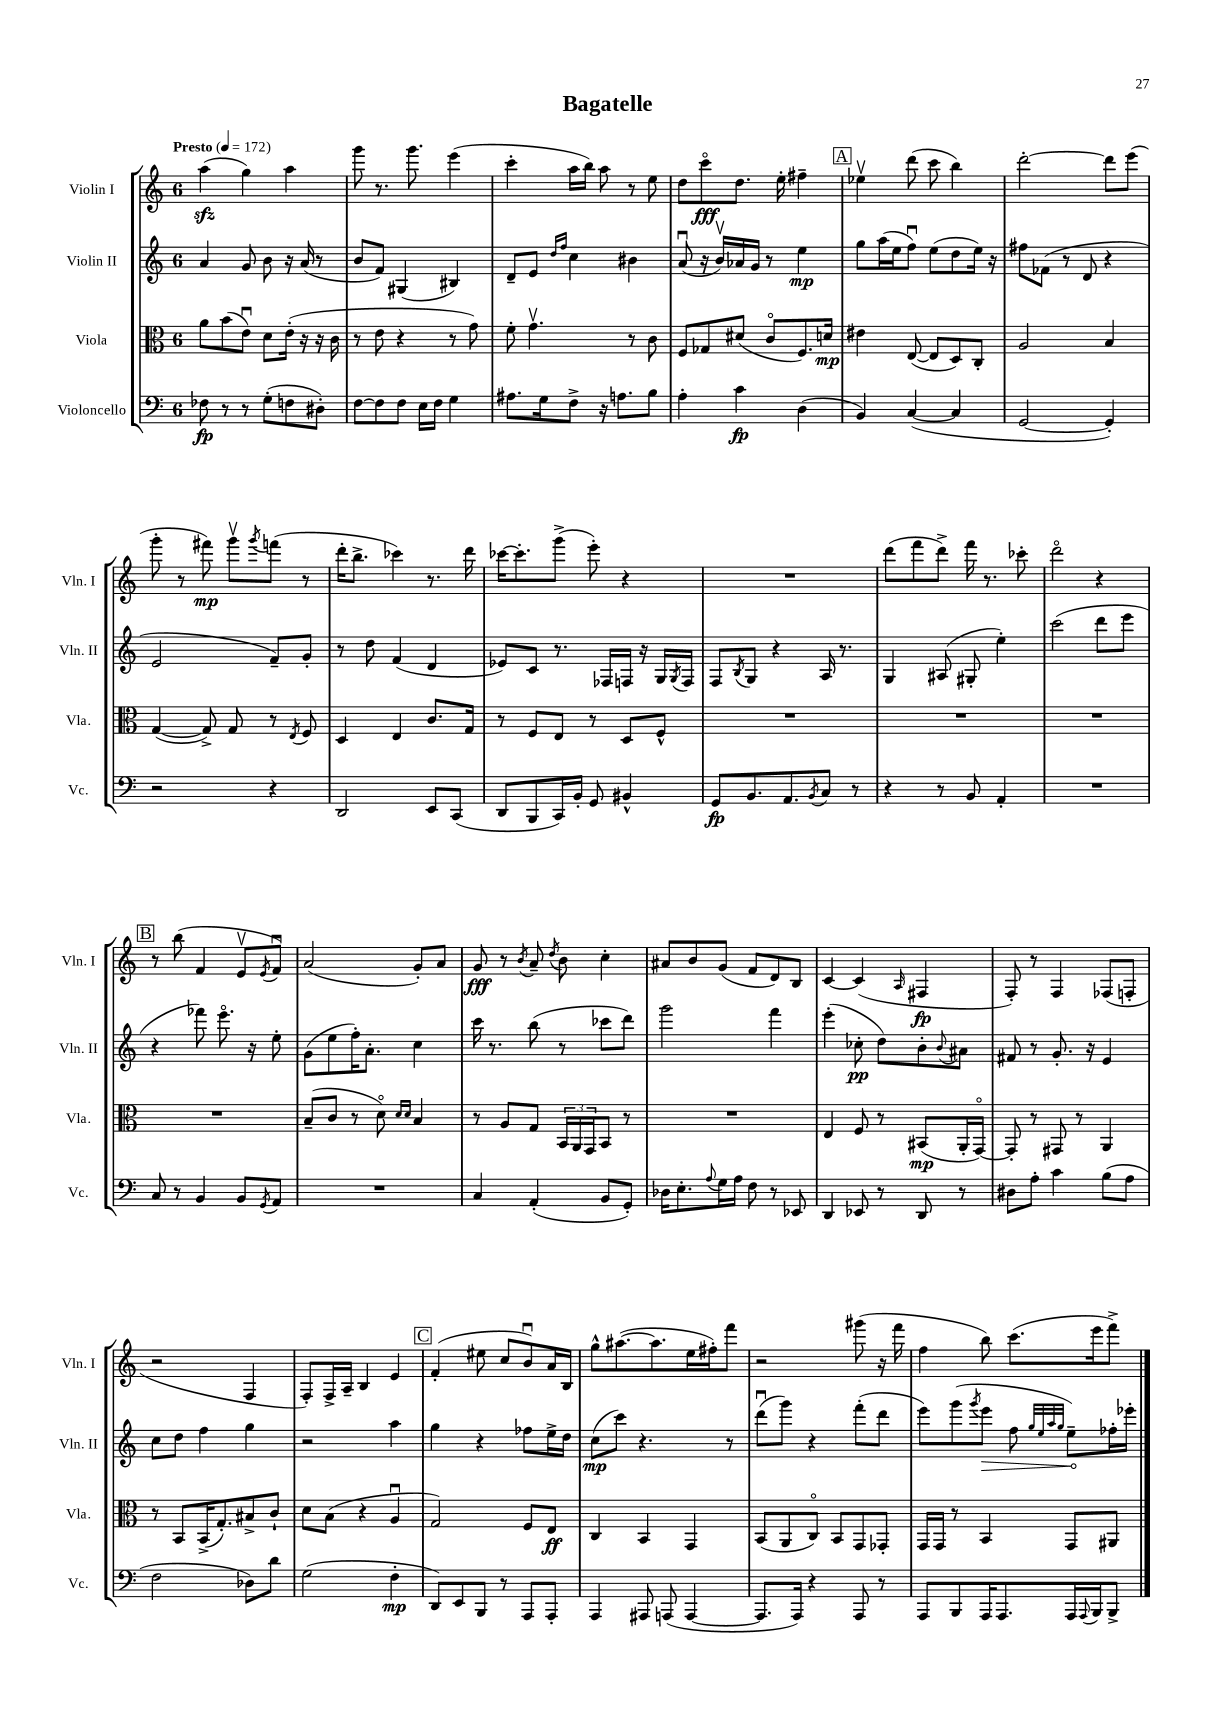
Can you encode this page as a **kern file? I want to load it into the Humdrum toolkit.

**kern	**kern	**kern	**kern
*staff4	*staff3	*staff2	*staff1
*clefF4	*clefC3	*clefG2	*clefG2
*k[]	*k[]	*k[]	*k[]
*M6/8	*M6/8	*M6/8	*M6/8
*MM172	*MM172	*MM172	*MM172
8F-	8a	4a	(4aa
8r	(8b	.	.
8r	8eu)	8g	4gg)
(8G'	8d	8b	.
8F	(16e'	16r	4aa
.	16r	(16a	.
8D#')	16r	8r	.
.	16c	.	.
=	=	=	=
[8F	8r	8b	8ggg
8F]	8e	8f)	8.r
8F	4r	(4G#	.
.	.	.	8.ggg
16E	.	.	.
16F	.	.	.
4G	8r	4B#)	(4eee
.	8g)	.	.
=	=	=	=
8.A#	8f'	8d~	4ccc'
.	4.gv	8e	.
16G	.	.	.
.	.	16qqdd	.
.	.	16qqff	.
8F^	.	4cc	16aa
.	.	.	16bb)
16r	.	.	8aa
8.A	.	.	.
.	8r	4b#	8r
8B	8c	.	8ee
=	=	=	=
4A'	8F	(8au	8dd
.	8G-	16r	8ccco
.	.	16bv)	.
4c	(8d#	16a-	8.dd
.	.	16g	.
.	8co	8r	.
.	.	.	16ee'
(4D	8.F)	4ee	4ff#~
.	16d	.	.
=	=	=	=
4BB)	4e#	8gg	4ee-v
.	.	(16aa	.
.	.	16ee	.
([4C	([8E	8ffu)	(8ddd
.	8E]	(8ee	8ccc
4C]	8D)	8dd	4bb)
.	8C'	16ee)	.
.	.	16r	.
=	=	=	=
[2GG	2A	8ff#	[2ddd'
.	.	(8f-	.
.	.	8r	.
.	.	8d	.
4GG'])	4B	4r	8ddd]
.	.	.	(8eee
=	=	=	=
2r	([4G	2e	8ggg'
.	.	.	8r
.	8G^])	.	8fff#)
.	8G	.	8gggv
.	.	.	8qggg
4r	8r	8f~)	(8fff
.	8qE	.	.
.	8F	8g'	8r
=	=	=	=
2DD	4D	8r	16ddd'
.	.	.	8.bb^
.	.	8dd	.
.	4E	(4f	4ccc-)
8EE	8.c	4d	8.r
(8CC	.	.	.
.	16G	.	16ddd
=	=	=	=
8DD	8r	8e-)	[16ccc-
.	.	.	8.ccc-']
8BBB	8F	8c	.
16CC)	8E	8.r	(8ggg^
16BB'	.	.	.
8GG	8r	.	8eee')
.	.	16F-	.
4BB#^^	8D	16F	4r
.	.	16r	.
.	8F^^	16G	.
.	.	8qG	.
.	.	16F	.
=	=	=	=
8GG	2.r	8F	2.r
.	.	8qB	.
8.BB	.	8G	.
.	.	4r	.
8.AA	.	.	.
8qBB	.	.	.
8C	.	16A	.
.	.	8.r	.
8r	.	.	.
=	=	=	=
4r	2.r	4G	(8ddd
.	.	.	8fff
8r	.	(8A#	8ddd^)
8BB	.	8G#'	16fff
.	.	.	8.r
4AA'	.	4ee')	.
.	.	.	8ccc-'
=	=	=	=
2.r	2.r	(2ccc	2dddo
.	.	8ddd	4r
.	.	8eee	.
=	=	=	=
8C	2.r	4r	8r
8r	.	.	(8bb
4BB	.	8fff-)	4f
.	.	8.eeeo	.
8BB	.	.	8ev
.	.	16r	.
8qGG	.	.	8qe
8AA	.	8ee'	8fu)
=	=	=	=
2.r	(8B~	(8g	(2a
.	8c	8ee	.
.	8r	16ff')	.
.	.	8.a'	.
.	8do)	.	.
.	16qqd	.	.
.	16qqd	.	.
.	4B	4cc	8g')
.	.	.	8a
=	=	=	=
4C	8r	16ccc	8g
.	.	8.r	.
.	8A	.	8r
.	.	.	8qb
(4AA'	8G	(8bb	8a~
.	.	.	8qdd
.	24BB	8r	8b
.	24AA	.	.
.	24GG	.	.
8BB	8BB	8ccc-	4cc'
8GG')	8r	8ddd)	.
=	=	=	=
16D-	2.r	2ggg	8a#
8.E'	.	.	.
.	.	.	8b
8qqA	.	.	.
16G	.	.	(8g
16A	.	.	.
8F	.	.	8f
8r	.	4fff	8d)
8EE-	.	.	8B
=	=	=	=
4DD	4E	(4eee'	[4c
8EE-	8F	8cc-'	(4c]
8r	8r	8dd)	.
.	.	.	16qqA
8DD	(8BB#	8b'	4F#
.	.	8qqb	.
8r	16AA'	8a#	.
.	[16GGo)	.	.
=	=	=	=
8D#	8GG']	8f#	8F')
8A'	8r	8r	8r
4c	8GG#	8.g'	4F
.	8r	.	.
.	.	16r	.
(8B	4AA	4e	(8F-
8A	.	.	8F'
=	=	=	=
2F	8r	8cc	2r
.	8BB	8dd	.
.	(16BB^	4ff	.
.	8.G')	.	.
8D-)	8B#^	4gg	4F
8d	8c`	.	.
=	=	=	=
(2G	8d	2r	8F')
.	(8B	.	16F^
.	.	.	16A~
.	4r	.	4B
4F'	4Au	4aa	4e
=	=	=	=
8DD)	2G)	4gg	(4f'
8EE	.	.	.
8BBB	.	4r	8ee#
8r	.	.	8cc
8AAA	8F	8ff-	8bu)
8AAA'	8E	16ee^	16a
.	.	16dd	16B
=	=	=	=
4AAA	4C	(8cc	8gg^^
.	.	8ccc)	([8.aa#
8AAA#	4BB	4.r	.
.	.	.	8.aa#]
(8AAA	.	.	.
[4AAA	4GG	.	16ee
.	.	.	16ff#')
.	.	8r	8fff
=	=	=	=
8.AAA]	(8BB	(8dddu	2r
.	8AA	8ggg)	.
16AAA)	.	.	.
4r	8Co)	4r	.
.	8BB	.	.
8AAA	8GG	(8fff'	(8ggg#
8r	8GG-'	8ddd	16r
.	.	.	16fff
=	=	=	=
8AAA	16GG	8eee)	4ff
.	16GG	.	.
8BBB	8r	(8ggg	.
.	.	8qggg	.
16AAA	4BB	8eee	8bb)
8.AAA	.	.	.
.	.	8ff	(8.ccc
.	.	32qqgg	.
.	.	32qqee	.
.	.	32qqaa	.
.	.	32qqgg	.
16AAA	8GG	8ee~)	.
8qqAAA	.	.	.
16BBB	.	.	16eee
8BBB^	8AA#	16ff-'	8fff^)
.	.	16eee-'	.
==	==	==	==
*-	*-	*-	*-
